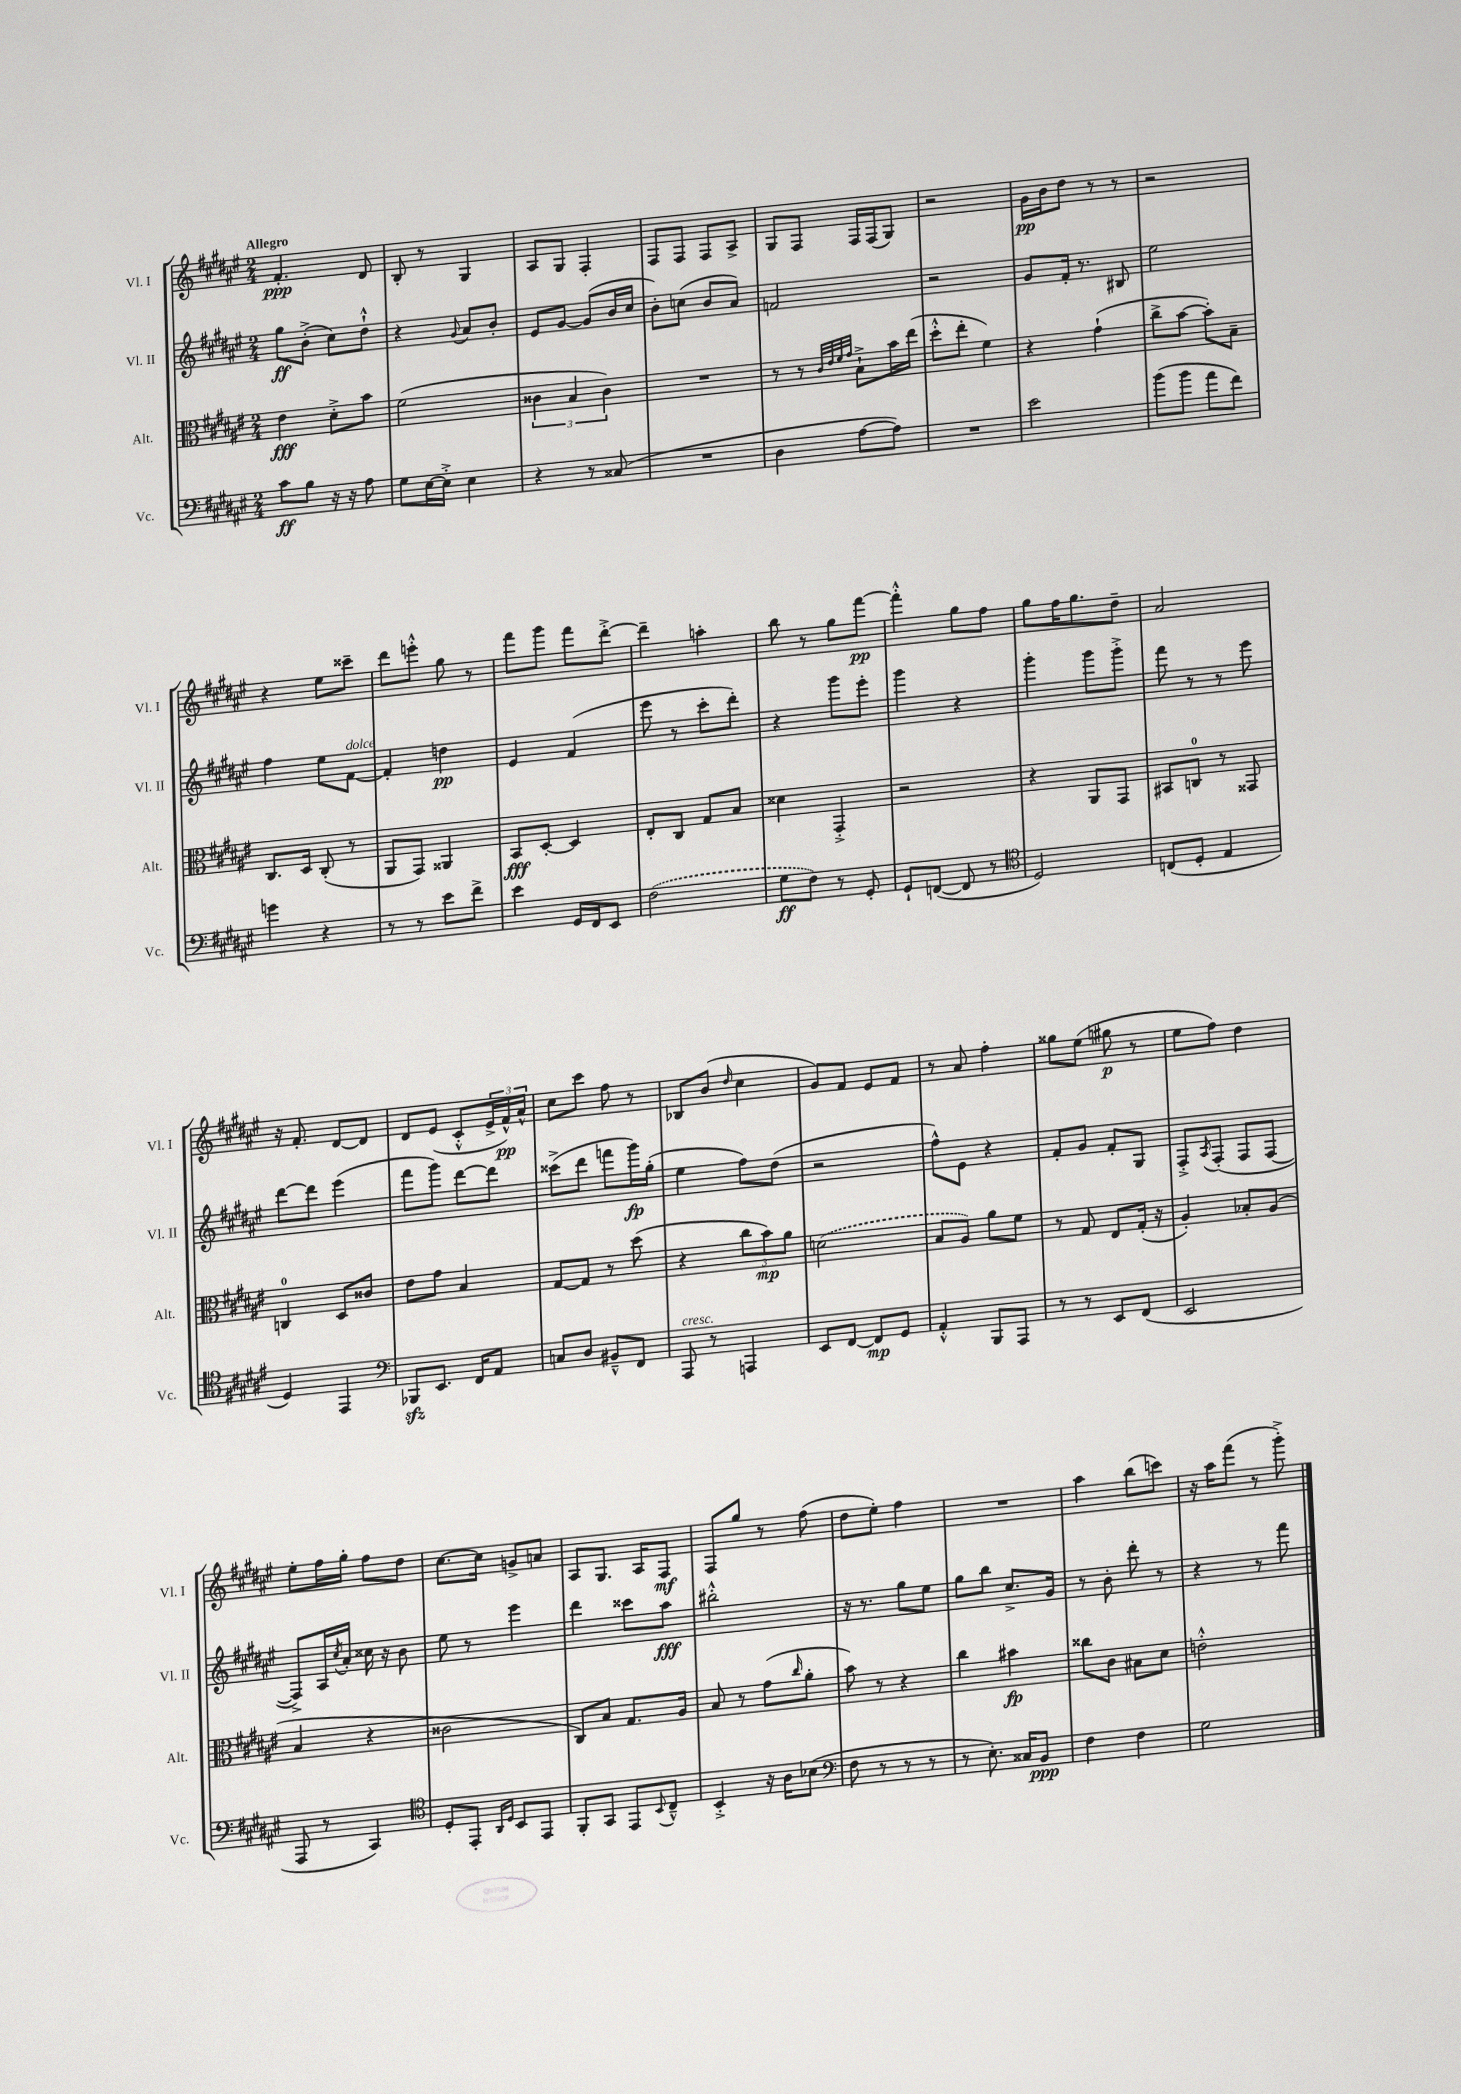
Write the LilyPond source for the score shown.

<<
\new StaffGroup <<
\new Staff = "s0" \with { instrumentName = "Vl. I" shortInstrumentName = "Vl. I" } {
    \clef treble \key fis \major \numericTimeSignature \time 2/4 \tempo "Allegro"
    fis'4.-.\ppp dis'8 |
    b8-. r8 gis4 |
    ais8 gis8 fis4-. |
    fis8 fis8 fis8 ais8-> |
    gis8 fis8 fis16 fis16( gis8) |
    r2 |
    gis'16\pp b'16 dis''8 r8 r8 |
    r2 |
    r4 eis''8 cisis'''8-- |
    dis'''8 e'''8-.-^ gis''8 r8 |
    fis'''8 gis'''8 fis'''8 dis'''8~-.-> |
    dis'''4-- a''4-. |
    b''8 r8 gis''8 fis'''8~\pp |
    fis'''4-.-^ gis''8 fis''8 |
    gis''8 fis''16 gis''8. dis''8-- |
    ais'2 |
    r16 fis'8.-. dis'8~ dis'8 |
    dis'8 eis'8( cis'8-.-^ \tuplet 3/2 { eis'16-> fis'16-^\pp) ais'16-^ } |
    cis''8 cis'''8 fis''8 r8 |
    bes8 b'8( \grace { dis''16 } cis''4 |
    gis'8) fis'8 eis'8 fis'8 |
    r8 ais'8 fis''4-. |
    gisis''8 eis''8( gis''8\p r8 |
    eis''8 fis''8) dis''4 |
    eis''8-. fis''16 gis''16-. fis''8 dis''8 |
    cis''8.~ cis''16 g'8-> a'8 |
    ais8 gis8. ais16 fis8\mf |
    fis8 gis''8 r8 fis''8( |
    dis''8 eis''8-.) fis''4 |
    R2 |
    ais''4 b''8( c'''8) |
    r16 ais''16 fis'''8( r8 gis'''8-.->) \bar "|." |
}
\new Staff = "s1" \with { instrumentName = "Vl. II" shortInstrumentName = "Vl. II" } {
    \clef treble \key fis \major \numericTimeSignature \time 2/4
    gis''8\ff b'8-.->( cis''8) dis''8-!-^ |
    r4 \appoggiatura { gis'8 } ais'8 b'8-. |
    eis'8 gis'8~ gis'8( b'16 cis''16 |
    b'8-.) c''8( b'8 ais'8) |
    f'2 |
    r2 |
    gis'8 fis'16-. r8. bis8 |
    eis''2 |
    fis''4 eis''8 fis'8~^\markup { \italic "dolce" } |
    fis'4-. d''4\pp |
    eis'4 fis'4( |
    eis'''8 r8 cis'''8-. dis'''8-.) |
    r4 gis'''8 eis'''8-. |
    gis'''4 r4 |
    gis'''4-. gis'''8 gis'''8-.-> |
    fis'''8 r8 r8 eis'''8 |
    dis'''8~ dis'''8 eis'''4( |
    fis'''8 gis'''8) dis'''8~ dis'''8 |
    cisis'''8->( dis'''8 f'''8 gis'''16\fp) gis''16-.( |
    eis''4 fis''8) dis''8( |
    r2 |
    fis''8-^) eis'8 r4 |
    fis'8-. gis'8 fis'8-. gis8 |
    fis8-.-> \acciaccatura { ais8 } fis8-.( fis8 fis8~ |
    fis8->) ais16 \acciaccatura { cis''8 } ais'16-. cisis''16 r16 b'8 |
    eis''8 r8 eis'''4 |
    dis'''4 cisis'''8 ais''8\fff |
    bis''2-.-^ |
    r16 r8. gis''8 eis''8 |
    gis''8 b''8 cis''8.-> gis'16 |
    r8 b'8-. dis'''8-. r8 |
    r4 r8 fis'''8 \bar "|." |
}
\new Staff = "s2" \with { instrumentName = "Alt." shortInstrumentName = "Alt." } {
    \clef alto \key fis \major \numericTimeSignature \time 2/4
    eis'4\fff dis'8-.-> b'8 |
    fis'2( |
    \tuplet 3/2 { cisis'4 b4 cisis'4) } |
    R2 |
    r8 r8 \grace { cis'32 eis'32 fis'32 gis'32 } b8-!-> b'16 eis''16( |
    dis''8-.-^ eis''8-. fis'4) |
    r4 gis'4-!( |
    cis''8-> b'8~ b'8-.) b8-- |
    cis8. dis16 cis8-.( r8 |
    ais,8 gis,8) aisis,4 |
    b,8\fff dis8~-. dis4 |
    eis8-. cis8 gis8 b8 |
    disis'4 gis,4-.-> |
    r2 |
    r4 ais,8 gis,8 |
    bis,8 c8-0 r8 gisis,8 |
    c4-0 dis8 cisis'8 |
    eis'8 gis'8 b4 |
    gis8~ gis8 r8 dis''8( |
    r4 \tuplet 3/2 { cis''8 b'8\mp) ais'8 } |
    \once \slurDashed d'2( |
    b8 ais8) ais'8 fis'8 |
    r8 gis8 eis8 gis16-.( r16 |
    ais4-.) bes8-. ais8( |
    b4 r4 |
    cisis'2 |
    cis8) b8 gis8. ais16 |
    b8 r8 gis'8( \grace { cis''16 } ais'8-. |
    b'8) r8 r4 |
    cis''4 bis'4\fp |
    cisis''8 cis'8 bis8 dis'8 |
    e'2-.-^ \bar "|." |
}
\new Staff = "s3" \with { instrumentName = "Vc." shortInstrumentName = "Vc." } {
    \clef bass \key fis \major \numericTimeSignature \time 2/4
    cis'8\ff b8 r16 r16 ais8 |
    gis8 eis16~ eis16-.-> eis4 |
    r4 r8 cisis8( |
    R2 |
    dis4 ais8~ ais8) |
    R2 |
    eis'2 |
    b'8( b'8 ais'8 fis'8) |
    g'4 r4 |
    r8 r8 eis'8 fis'8-> |
    eis'4 gis,16 fis,16 eis,8 |
    \once \slurDashed fis2( |
    gis8\ff fis8) r8 gis,8-. |
    gis,8-! f,8~( f,8 r8 |
    \clef tenor dis2) |
    c8( dis8-. eis4 |
    dis4) eis,4 |
    \clef bass bes,,8\sfz eis,8. fis,16 ais,8 |
    c8 dis8 bis,8---^ fis,8 |
    ais,,8^\markup { \italic "cresc." } r8 a,,4 |
    eis,8 fis,8~ fis,8\mp gis,8 |
    ais,4-.-^ b,,8 ais,,8 |
    r8 r8 eis,8 fis,8( |
    eis,2 |
    ais,,8 r8 cis,4) |
    \clef tenor dis8-. eis,8-. \grace { ais,16 dis16 } b,8 eis,8 |
    fis,8-. gis,8 eis,8 \appoggiatura { b,8 } cis8---^ |
    b,4-.-> r16 ais16 bes8( |
    \clef bass fis8 r8 r8 r8 |
    r8 eis8.-.) cisis16 b,8\ppp |
    fis4 fis4 |
    gis2 \bar "|." |
}
>>
>>
\layout { \context { \Score \remove "Bar_number_engraver" } }
